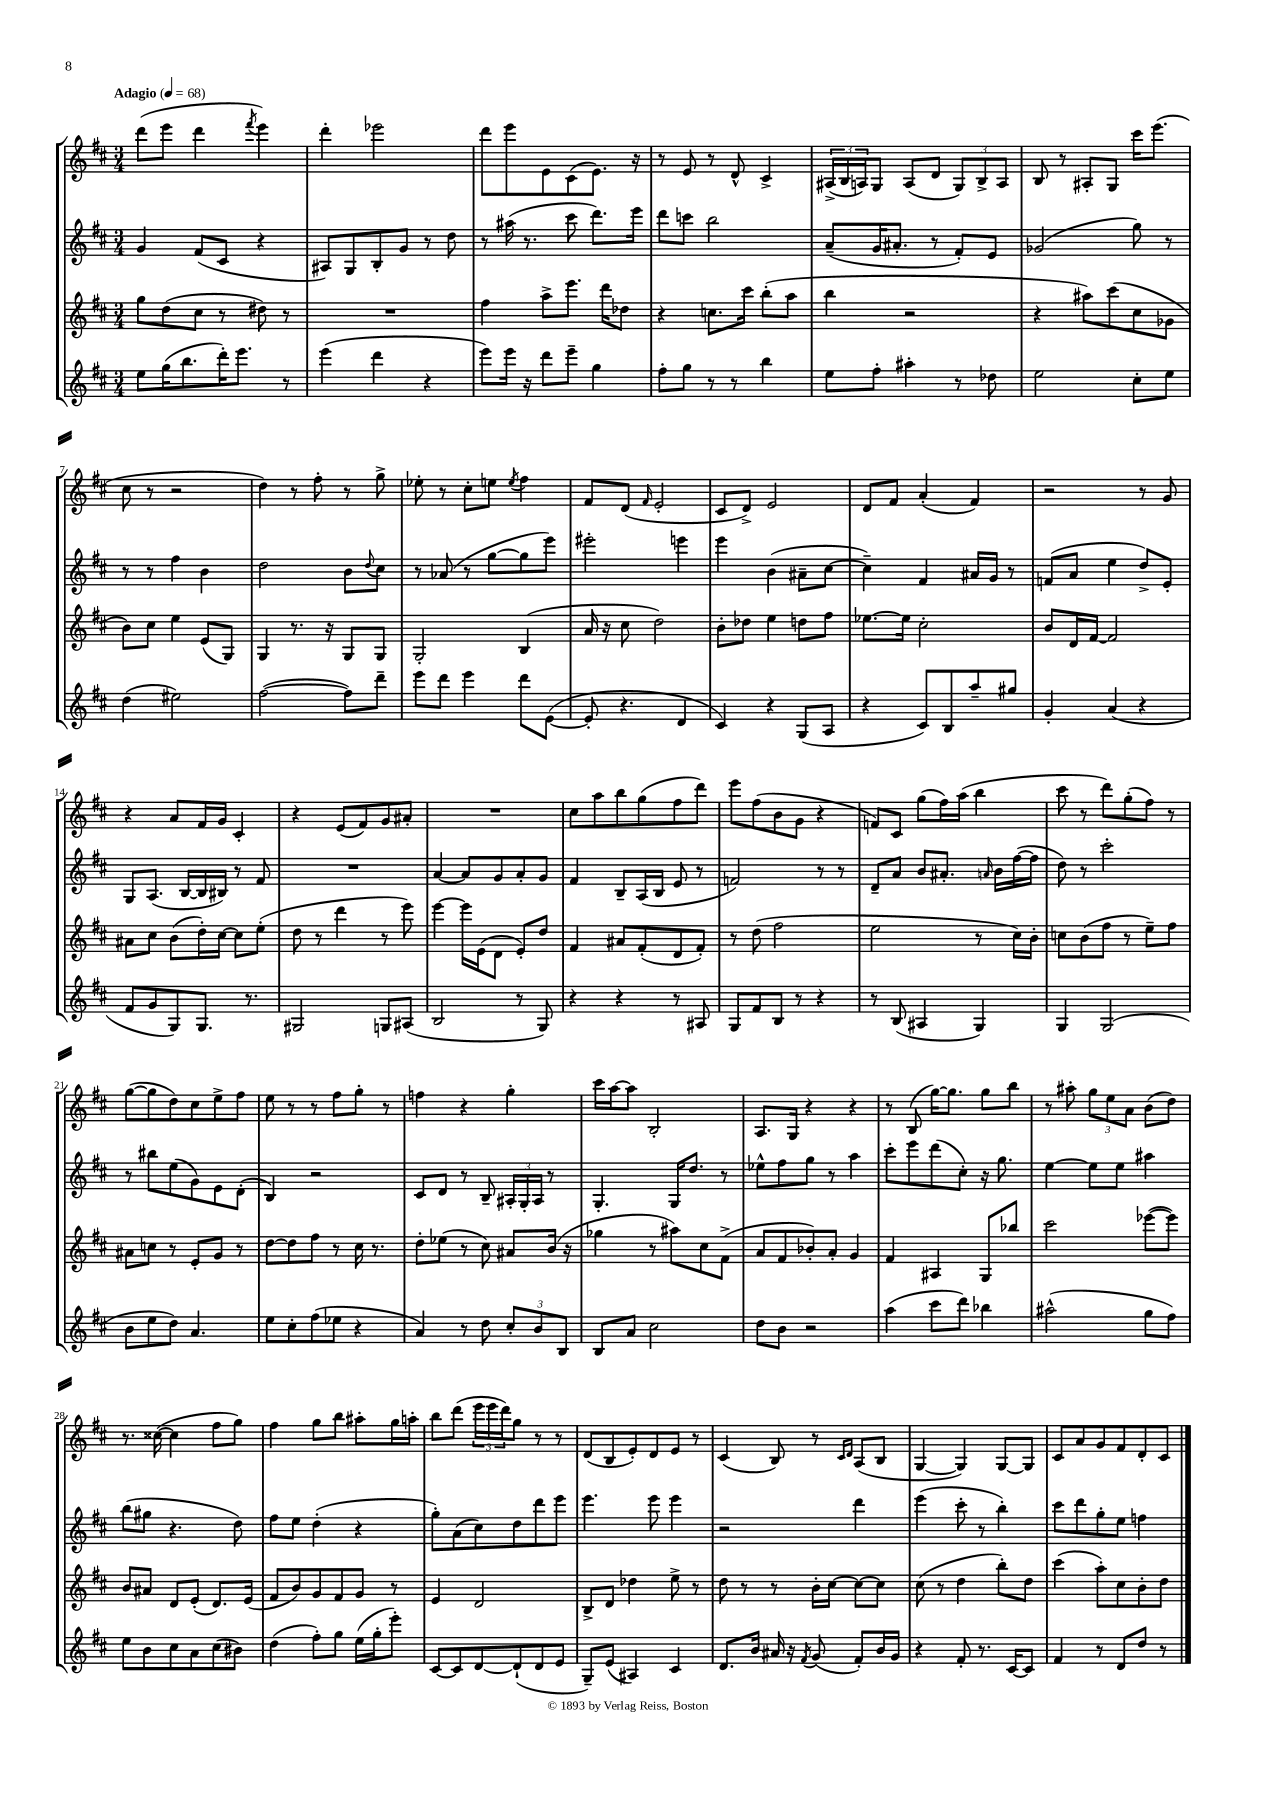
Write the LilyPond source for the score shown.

<<
\new StaffGroup <<
\new Staff = "s0" {
    \clef treble \key d \major \numericTimeSignature \time 3/4 \tempo "Adagio" 4 = 68
    d'''8( e'''8 d'''4 \acciaccatura { fis'''8 } e'''4) |
    d'''4-. ees'''2 |
    d'''8 e'''8 e'8 cis'8( e'8.) r16 |
    r8 e'8 r8 d'8-^ cis'4-> |
    \tuplet 3/2 { ais16->( b16 a16) } g8 a8( d'8 \tuplet 3/2 { g8) b8-> a8 } |
    b8 r8 ais8-. g8 cis'''16 e'''8.( |
    cis''8 r8 r2 |
    d''4) r8 fis''8-. r8 g''8-> |
    ees''8-. r8 cis''8-. e''8 \acciaccatura { e''8 } fis''4 |
    fis'8 d'8( \grace { fis'16 } e'2-. |
    cis'8 d'8->) e'2 |
    d'8 fis'8 a'4-.( fis'4) |
    r2 r8 g'8 |
    r4 a'8 fis'16 g'16 cis'4-. |
    r4 e'8( fis'8) g'8 ais'8-. |
    R2. |
    cis''8 a''8 b''8 g''8( fis''8 d'''8) |
    e'''8 fis''8( b'8 g'8 r4 |
    f'8) cis'8 g''8( fis''16) a''16( b''4 |
    cis'''8 r8 d'''8) g''8-.( fis''8) r8 |
    g''8~( g''8 d''8) cis''8 e''8-> fis''8 |
    e''8 r8 r8 fis''8 g''8-. r8 |
    f''4 r4 g''4-. |
    cis'''16 a''16~ a''8 b2-. |
    a8. g16 r4 r4 |
    r8 b8( g''16~) g''8. g''8 b''8 |
    r8 ais''8-. \tuplet 3/2 { g''8 e''8 a'8 } b'8( d''8) |
    r8. cisis''16~( cisis''4 fis''8 g''8) |
    fis''4 g''8 b''8 ais''8-. g''16 a''16-. |
    b''8 d'''8( \tuplet 3/2 { e'''16 e'''16 d'''16) } g''8 r8 r8 |
    d'8( b8 e'8-.) d'8 e'8 r8 |
    cis'4( b8) r8 \grace { cis'16 d'16 } a8( b8 |
    g4~ g4) g8~ g8 |
    cis'8 a'8 g'8 fis'8 d'8-. cis'8 \bar "|." |
}
\new Staff = "s1" {
    \clef treble \key d \major \numericTimeSignature \time 3/4
    g'4 fis'8( cis'8 r4 |
    ais8) g8 b8-. g'8 r8 d''8 |
    r8 ais''16( r8. cis'''8 d'''8.) e'''16 |
    d'''8 c'''8 b''2 |
    a'8--( g'16 ais'8.-. r8 fis'8-.) e'8 |
    ges'2( g''8) r8 |
    r8 r8 fis''4 b'4 |
    d''2 b'8 \appoggiatura { d''8 } cis''8 |
    r8 aes'8( r8 g''8~ g''8 e'''8) |
    eis'''2-. e'''4 |
    e'''4 b'4( ais'8-- cis''8~ |
    cis''4--) fis'4 ais'16 g'16 r8 |
    f'8( a'8 e''4 d''8->) e'8-. |
    g8 a8.( b16~ b16 bis16) r8 fis'8 |
    R2. |
    a'4~ a'8 g'8 a'8-. g'8 |
    fis'4 b8-- a16( b16 e'8 r8 |
    f'2) r8 r8 |
    d'8-- a'8 b'8 ais'8.-. \grace { a'16 } b'16 fis''16~( fis''16 |
    d''8) r8 cis'''2-. |
    r8 bis''8 e''8( g'8) e'8 d'8-.( |
    b4) r2 |
    cis'8 d'8 r8 b8-- \tuplet 3/2 { ais16-. g16-. ais16 } r8 |
    g4.-. g16 d''8. r8 |
    ees''8-^ fis''8 g''8 r8 a''4 |
    cis'''8-. e'''8 d'''8( cis''8-.) r16 g''8. |
    e''4~ e''8 e''8 ais''4 |
    b''8( gis''8 r4. d''8) |
    fis''8 e''8 d''4-.( r4 |
    g''8-.) a'8( cis''8) d''8 d'''8 e'''8 |
    e'''4. e'''8 e'''4 |
    r2 d'''4 |
    e'''4( cis'''8-. r8 b''4-.) |
    cis'''8 d'''8 g''8-. e''8 f''4 \bar "|." |
}
\new Staff = "s2" {
    \clef treble \key d \major \numericTimeSignature \time 3/4
    g''8 d''8( cis''8 r8 dis''8) r8 |
    R2. |
    fis''4 a''8-> e'''8. d'''16 des''8 |
    r4 c''8. cis'''16 b''8-.( a''8 |
    b''4 r2 |
    r4 ais''8) cis'''8( cis''8 ges'8 |
    b'8) cis''8 e''4 e'8( g8) |
    g4 r8. r16 g8 g8 |
    g2-. b4( |
    a'16 r16 cis''8 d''2) |
    b'8-. des''8 e''4 d''8 fis''8 |
    ees''8.~ ees''16 cis''2-. |
    b'8 d'16 fis'16~ fis'2 |
    ais'8 cis''8 b'8( d''16-.) cis''16~ cis''8 e''8-.( |
    d''8 r8 d'''4 r8 e'''8) |
    e'''4~ e'''16 e'16( d'8 e'8-.) d''8 |
    fis'4 ais'8 fis'8-.( d'8 fis'8-.) |
    r8 d''8( fis''2 |
    e''2 r8 cis''16) b'16-. |
    c''8 b'8( fis''8 r8 e''8--) fis''8 |
    ais'8 c''8 r8 e'8-. g'8 r8 |
    d''8~ d''8 fis''8 r8 cis''16 r8. |
    d''8-. ees''8( r8 cis''8) ais'8 b'16( r16 |
    ges''4 r8 ais''8) cis''8 fis'8->( |
    a'8 fis'8 bes'8-.) a'8-. g'4 |
    fis'4 ais4 g8 bes''8 |
    cis'''2 ees'''8~( ees'''8) |
    b'8 ais'8 d'8 e'8-.( d'8.) e'16( |
    fis'8 b'8) g'8 fis'8 g'8 r8 |
    e'4 d'2 |
    b8-> d'8 des''4 e''8-> r8 |
    d''8 r8 r8 b'16-. cis''16~ cis''8~ cis''8 |
    cis''8( r8 d''4 b''8-.) d''8 |
    cis'''4( a''8-.) cis''8 b'8-. d''8 \bar "|." |
}
\new Staff = "s3" {
    \clef treble \key d \major \numericTimeSignature \time 3/4
    e''8 g''16( b''8. d'''16-.) e'''8. r8 |
    e'''4( d'''4 r4 |
    e'''8) e'''16 r16 d'''8 e'''8-- g''4 |
    fis''8-. g''8 r8 r8 b''4 |
    e''8 fis''8-. ais''4-. r8 des''8 |
    e''2 cis''8-. e''8 |
    d''4( eis''2) |
    fis''2~( fis''8) d'''8-- |
    e'''8 d'''8 e'''4 d'''8 e'8~( |
    e'8-. r4. d'4 |
    cis'4) r4 g8( a8 |
    r4 cis'8) b8 a''8-- gis''8 |
    g'4-. a'4( r4 |
    fis'8 g'8 g8) g8. r8. |
    gis2 g8 ais8( |
    b2 r8 g8) |
    r4 r4 r8 ais8 |
    g8 fis'8 b8 r8 r4 |
    r8 b8( ais4 g4) |
    g4 g2( |
    b'8 e''8 d''8) a'4. |
    e''8 cis''8-. fis''8( ees''8 r4 |
    a'4) r8 d''8 \tuplet 3/2 { cis''8-. b'8 b8 } |
    b8 a'8 cis''2 |
    d''8 b'8 r2 |
    a''4( cis'''8 d'''8) bes''4 |
    ais''2-^( g''8 fis''8) |
    e''8 b'8 cis''8 a'8 cis''8( bis'8) |
    d''4( fis''8-.) g''8 e''16( g''16-. e'''8-.) |
    cis'8~ cis'8 d'8~ d'8-!( d'8 e'8 |
    g8--) e'8( ais4) cis'4 |
    d'8. b'16 ais'16 r16 \acciaccatura { fis'8 } g'8( fis'8-.) b'16 g'16 |
    r4 fis'8-. r8. cis'16~ cis'8 |
    fis'4 r8 d'8 d''8 r8 \bar "|." |
}
>>
>>
